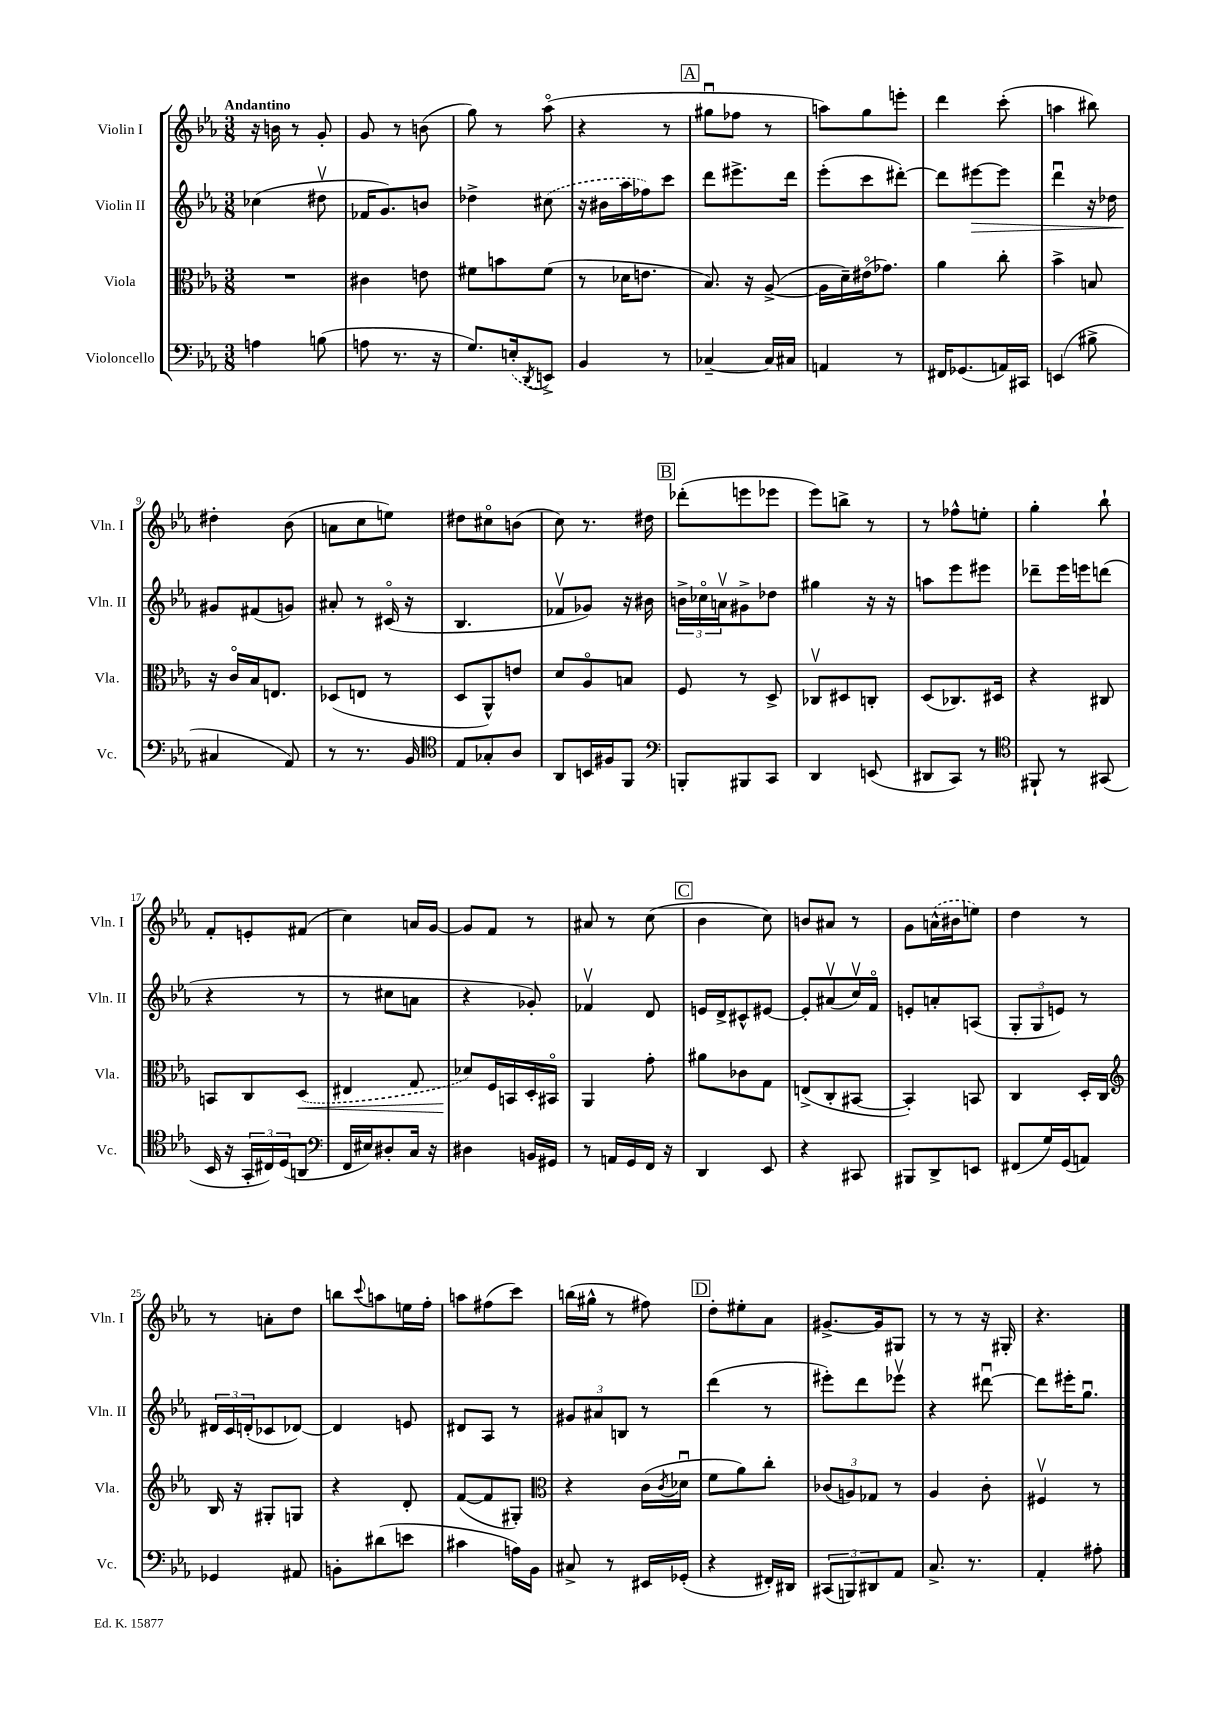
<<
\new StaffGroup <<
\new Staff = "s0" \with { instrumentName = "Violin I" shortInstrumentName = "Vln. I" } {
    \clef treble \key ees \major \numericTimeSignature \time 3/8 \tempo "Andantino"
    r16 b'16 r8 g'8-. |
    g'8 r8 b'8( |
    g''8) r8 aes''8\flageolet( |
    r4 r8 |
    \mark \markup { \box "A" } gis''8\downbow fes''8 r8 |
    a''8) g''8 e'''8-. |
    d'''4 c'''8-.( |
    a''4 bis''8) |
    dis''4-. bes'8( |
    a'8 c''8 e''8) |
    dis''8 cis''8\flageolet b'8( |
    c''8) r8. dis''16 |
    \mark \markup { \box "B" } des'''8-.( e'''8 ees'''8 |
    ees'''8) b''8-> r8 |
    r8 fes''8-^ e''8-. |
    g''4-. bes''8-! |
    f'8-. e'8-. fis'8( |
    c''4) a'16 g'16~ |
    g'8 f'8 r8 |
    ais'8 r8 c''8( |
    \mark \markup { \box "C" } bes'4 c''8) |
    b'8 ais'8 r8 |
    g'8 \once \slurDashed a'16-^( bis'16 e''8) |
    d''4 r8 |
    r8 a'8-. d''8 |
    b''8 \appoggiatura { c'''8 } a''8 e''16 f''16-. |
    a''8 fis''8( c'''8) |
    b''16( gis''16-^ r8 fis''8) |
    \mark \markup { \box "D" } d''8-. eis''8-. aes'8 |
    gis'8.~-> gis'16 gis8 |
    r8 r8 r16 gis16-. |
    r4. \bar "|." |
}
\new Staff = "s1" \with { instrumentName = "Violin II" shortInstrumentName = "Vln. II" } {
    \clef treble \key ees \major \numericTimeSignature \time 3/8
    ces''4( dis''8\upbow |
    fes'16 g'8.) b'8 |
    des''4-> \once \slurDashed cis''8( |
    r16 bis'16 aes''16 fes''16) c'''8 |
    \mark \markup { \box "A" } d'''8 eis'''8.-> d'''16 |
    ees'''8-.( c'''8 dis'''8~-.) |
    dis'''8 eis'''8~\> eis'''8 |
    d'''4\downbow r16 des''16 |
    gis'8\! fis'8( g'8) |
    ais'8-. r8 cis'16\flageolet( r16 |
    bes4. |
    fes'8\upbow ges'8) r16 bis'16 |
    \mark \markup { \box "B" } \tuplet 3/2 { b'16-> ces''16\flageolet a'16\upbow } gis'8-> des''8 |
    gis''4 r16 r16 |
    a''8 ees'''8 eis'''8 |
    des'''8-- ees'''16 e'''16 d'''8( |
    r4 r8 |
    r8 cis''8 a'8 |
    r4 ges'8-.) |
    fes'4\upbow d'8 |
    \mark \markup { \box "C" } e'16 d'16-> cis'8-^ eis'8~ |
    eis'8-. ais'8\upbow( c''16\upbow) f'16\flageolet |
    e'8-. a'8-. a8( |
    \tuplet 3/2 { g8-. g8 e'8) } r8 |
    \tuplet 3/2 { dis'16 c'16 d'16-.( } ces'8 des'8~) |
    des'4 e'8 |
    dis'8 aes8 r8 |
    \tuplet 3/2 { gis'8 ais'8 b8 } r8 |
    \mark \markup { \box "D" } d'''4( r8 |
    eis'''8-.) d'''8 ees'''8\upbow |
    r4 dis'''8~\downbow |
    dis'''8 eis'''16-. g''8.\downbow \bar "|." |
}
\new Staff = "s2" \with { instrumentName = "Viola" shortInstrumentName = "Vla." } {
    \clef alto \key ees \major \numericTimeSignature \time 3/8
    R4. |
    cis'4 e'8 |
    fis'8 b'8 fis'8( |
    r8 des'16 e'8. |
    \mark \markup { \box "A" } bes8.) r16 aes8~->( |
    aes16 d'16--) eis'16\flageolet( ges'8.) |
    aes'4 c''8-. |
    bes'4-> b8 |
    r16 c'16\flageolet bes16 e8. |
    des8( e8 r8 |
    d8 aes,8-^) e'8 |
    d'8 aes8\flageolet b8 |
    \mark \markup { \box "B" } f8 r8 d8-> |
    ces8\upbow dis8 c8-. |
    d8( ces8.) dis16 |
    r4 cis8 |
    b,8 c8 \once \slurDashed d8\<( |
    eis4 g8 |
    des'8\!) f16 b,16 d16-. bis,16\flageolet |
    aes,4 g'8-. |
    \mark \markup { \box "C" } ais'8 ces'8 g8 |
    e8->( c8-. bis,8~ |
    bis,4-.) b,8 |
    c4 d16-. c16 |
    \clef treble bes16 r16 gis8-. g8 |
    r4 d'8-. |
    f'8~( f'8 gis8-.) |
    \clef alto r4 c'16( \acciaccatura { c'8 } des'16\downbow |
    \mark \markup { \box "D" } f'8 aes'8) c''8-. |
    \tuplet 3/2 { ces'8( a8) ges8 } r8 |
    aes4 c'8-. |
    fis4\upbow r8 \bar "|." |
}
\new Staff = "s3" \with { instrumentName = "Violoncello" shortInstrumentName = "Vc." } {
    \clef bass \key ees \major \numericTimeSignature \time 3/8
    a4 b8( |
    a8 r8. r16 |
    g8.) \once \slurDashed e16-.( \acciaccatura { d,8 } e,8->) |
    bes,4 r8 |
    \mark \markup { \box "A" } ces4~-- ces16 cis16 |
    a,4 r8 |
    fis,16 ges,8.( a,16) cis,16 |
    e,4( bis8-> |
    cis4 aes,8) |
    r8 r8. bes,16 |
    \clef tenor ees8 ges8-. aes8 |
    aes,8 b,16 fis16 f,8 |
    \mark \markup { \box "B" } \clef bass b,,8-. bis,,8 c,8 |
    d,4 e,8( |
    dis,8 c,8) r8 |
    \clef tenor fis,8-! r8 gis,8( |
    bes,16 r16 \tuplet 3/2 { g,16-. cis16) d16( } a,8 |
    \clef bass f,16 eis16) dis8-. c16 r16 |
    dis4 b,16 gis,16 |
    r8 a,16 g,16 f,16 r16 |
    \mark \markup { \box "C" } d,4 ees,8 |
    r4 cis,8 |
    bis,,8 d,8-> e,8 |
    fis,8( g16) g,16( a,8) |
    ges,4 ais,8 |
    b,8-. dis'8( e'8 |
    cis'4 a16) bes,16 |
    cis8-> r8 eis,16 ges,16-.( |
    \mark \markup { \box "D" } r4 fis,16-.) dis,16 |
    \tuplet 3/2 { cis,8( b,,8) dis,8 } aes,8 |
    c8.-> r8. |
    aes,4-. ais8-. \bar "|." |
}
>>
>>
